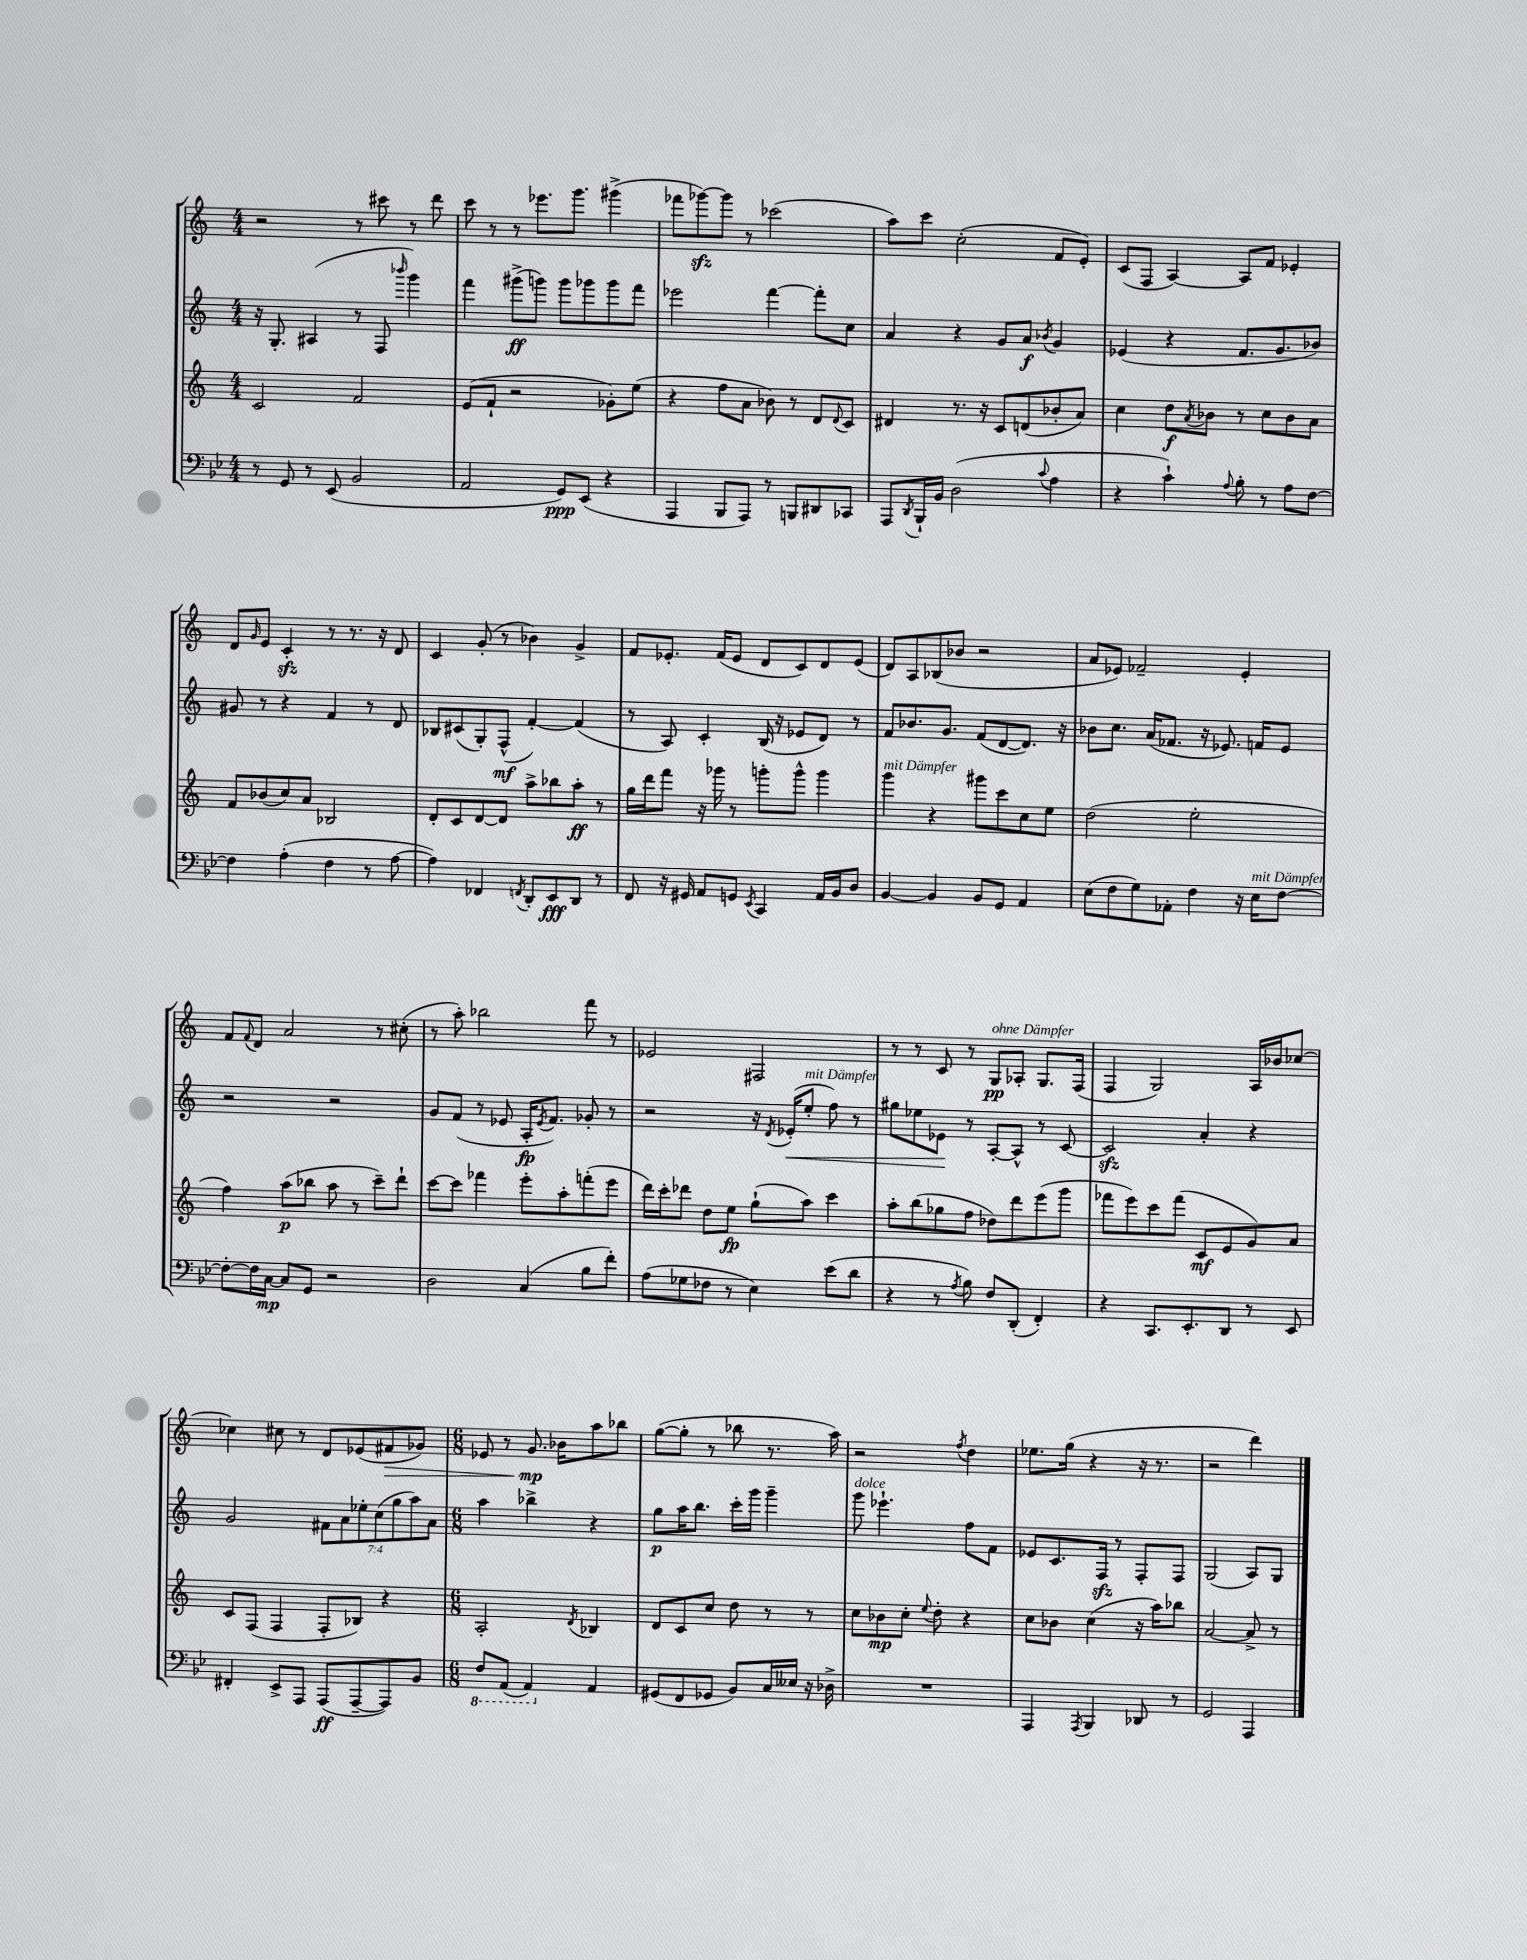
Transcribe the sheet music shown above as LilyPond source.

<<
\new StaffGroup <<
\new Staff = "s0" {
    \clef treble \key c \major \numericTimeSignature \time 4/4
    r2 r8 cis'''8 r8 d'''8 |
    c'''8 r8 r8 ees'''8. g'''8. gis'''4->( |
    fes'''8 ges'''8~\sfz) ges'''8 r8 ces'''2( |
    a''8) c'''8 c''2-.( f'8 e'8-.) |
    c'8( f8 a4~) a8 f'8 ees'4-. |
    d'8 \grace { g'16 } e'8 c'4-.\sfz r8 r8. r16 d'8 |
    c'4 g'8-.( r8 bes'4) g'4-> |
    f'8 ees'8.-. f'16( ees'8 d'8 c'8) d'8 ees'8( |
    d'8) a8 bes8( bes'8 r2 |
    a'8 ees'8) fes'2-- ees'4-. |
    f'8 \appoggiatura { f'8 } d'8 a'2 r8 cis''8-.( |
    r8 a''8-.) bes''2 f'''8 r8 |
    ees'2 fis2 |
    r8 r8 c'8 r8 g8\pp^\markup { \italic "ohne Dämpfer" } aes8-. g8. f16( |
    f4 g2) a16 bes'16 ces''8~ |
    ces''4 cis''8 r8 d'8 ees'8( fis'8\> ges'8) |
    \numericTimeSignature \time 6/8 ees'8 r8 g'8.\mp\! bes'16 a''8 bes''8 |
    g''8~( g''8-. r8 bes''8 r8. a''16) |
    r2 \acciaccatura { f''8 } d''4 |
    ees''8. g''16( r4 r16 r8. |
    r2 d'''4) \bar "|." |
}
\new Staff = "s1" {
    \clef treble \key c \major \numericTimeSignature \time 4/4 \override Staff.TupletNumber.text = #tuplet-number::calc-fraction-text
    r16 g8.-. ais4( r8 f8 \grace { bes'''16 } g'''4) |
    f'''4 gis'''8->\ff( g'''8) g'''8 ges'''8 ges'''8 f'''8 |
    ees'''2 f'''4~ f'''8-. c''8 |
    a'4 r4 g'8 a'8\f \acciaccatura { bes'8 } g'4 |
    ees'4( r4 f'8. g'8. bes'8) |
    gis'8 r8 r4 f'4 r8 d'8 |
    bes8 cis'8( g8-.) f8-^\mf( f'4~-.) f'4( |
    r8 a8) c'4-. b16( r16 ees'8 d'8) r8 |
    f'8 bes'8. g'8. f'8( d'8~ d'8.) r16 |
    bes'8 c''8. a'16( fes'8. r16 ees'8.) f'16 ees'8 |
    r2 r2 |
    g'8 f'8( r8 ees'8 a16-.\fp \acciaccatura { ees'8 } f'8.) ges'8-. r8 |
    r2 r16 \acciaccatura { d'8 } ees'16-.\<( e''8-.^\markup { \italic "mit Dämpfer" } f''8) r8 |
    gis''8 ees''8 ees'8\! r8 a8~-. a8-^ r8 c'8~ |
    c'2\sfz a'4-. r4 |
    g'2 \tuplet 7/4 { fis'8 a'8 ees''8-. c''8( g''8 a''8) a'8 } |
    \numericTimeSignature \time 6/8 a''4 bes''4-> r4 |
    g''8\p a''16 b''8. c'''16-. g'''16 g'''4-- |
    g'''8^\markup { \italic "dolce" } ees'''4.-! f''8 f'8 |
    ees'8 c'8. f16\sfz r8 f8-. f8 |
    g2( a8) g8 \bar "|." |
}
\new Staff = "s2" {
    \clef treble \key c \major \numericTimeSignature \time 4/4
    c'2 f'2 |
    e'8( f'8-! r2 ges'8-.) e''8( |
    r4 f''8 a'8 bes'8) r8 d'8 \appoggiatura { d'8 } c'8 |
    dis'4 r8. r16 c'8 d'8( bes'8-. a'8) |
    c''4 d''8\f \acciaccatura { a'8 } bes'8 r8 c''8 bes'8 a'8 |
    f'8 bes'8( c''8) a'8 bes2 |
    d'8-. c'8 d'8~ d'8 a''8-> bes''8 a''8-.\ff r8 |
    g''16 d'''16 f'''8 r16 ges'''16 r8 g'''8-. g'''8-^ g'''4 |
    g'''4^\markup { \italic "mit Dämpfer" } r4 gis'''8 c'''8 c''8 e''8 |
    d''2( e''2-. |
    f''4) a''8\p( bes''8 a''8 r8 c'''8--) d'''8-! |
    c'''8~ c'''8 fes'''4 e'''8-. a''8-. f'''8-.( e'''8 |
    d'''16) c'''16-. des'''8 d''8 e''8\fp g''8-!( a''8) c'''4 |
    a''8-. b''8( ges''8 f''8 des''8) d'''8 e'''8( g'''8 |
    fes'''8 e'''8) c'''8 fes'''8( c'8\mf e'8 g'8) a'8 |
    c'8 f8( f4 f8-. bes8) r4 |
    \numericTimeSignature \time 6/8 a2-. \acciaccatura { d'8 } bes4 |
    d'8 c'8 c''8 d''8 r8 r8 |
    c''8 bes'8\mp c''8-. \appoggiatura { e''8 } d''8-. r4 |
    c''8 bes'8 c''4( r16 a''16) bes''8 |
    a'2~ a'8-> r8 \bar "|." |
}
\new Staff = "s3" {
    \clef bass \key bes \major \numericTimeSignature \time 4/4
    r8 g,8 r8 ees,8( bes,2 |
    a,2 g,8\ppp) ees,8( r4 |
    a,,4 bes,,8 a,,8) r8 b,,8 dis,8 ces,8 |
    a,,8 \acciaccatura { d,8 } bes,,16-! bes,16 d2( \appoggiatura { c'8 } a4 |
    r4 c'4-!) \appoggiatura { a8 } bes8-. r8 a8 f8~ |
    f4 a4-.( f4 r8 a8~ |
    a4) fes,4 \acciaccatura { f,8 } d,8-. ees,8\fff d,8 r8 |
    f,8 r16 gis,16 a,8 g,8 \acciaccatura { ees,8 } c,4 a,16 bes,16 d8 |
    bes,4~ bes,4 bes,8 g,8 a,4 |
    ees8( f8 g8) aes,8-. f4 r16 ees16^\markup { \italic "mit Dämpfer" } f8~ |
    f8~-. f16 c16~\mp c8 g,8 r2 |
    d2 c4( bes8 f'8-.) |
    a8( ges8 fes8 r8 ees4) ees'8( d'8 |
    r4 r8 \acciaccatura { a8 } bes8) f8 d,8-.( f,4-.) |
    r4 c,8. ees,8.-. d,8 r8 ees,8 |
    fis,4-. ees,8-> a,,8 a,,8\ff( a,,8~-- a,,8) bes,8 |
    \numericTimeSignature \time 6/8 \ottava #-1 f,8 a,,8( a,,4) \ottava #0 a,4 |
    gis,8( f,8 ges,8 bes,8) c16 eeses16 r16 des16-> |
    R2. |
    a,,4 \acciaccatura { a,,8 } bes,,4 des,8 r8 |
    g,2 a,,4 \bar "|." |
}
>>
>>
\layout { \context { \Score \remove "Bar_number_engraver" } }
